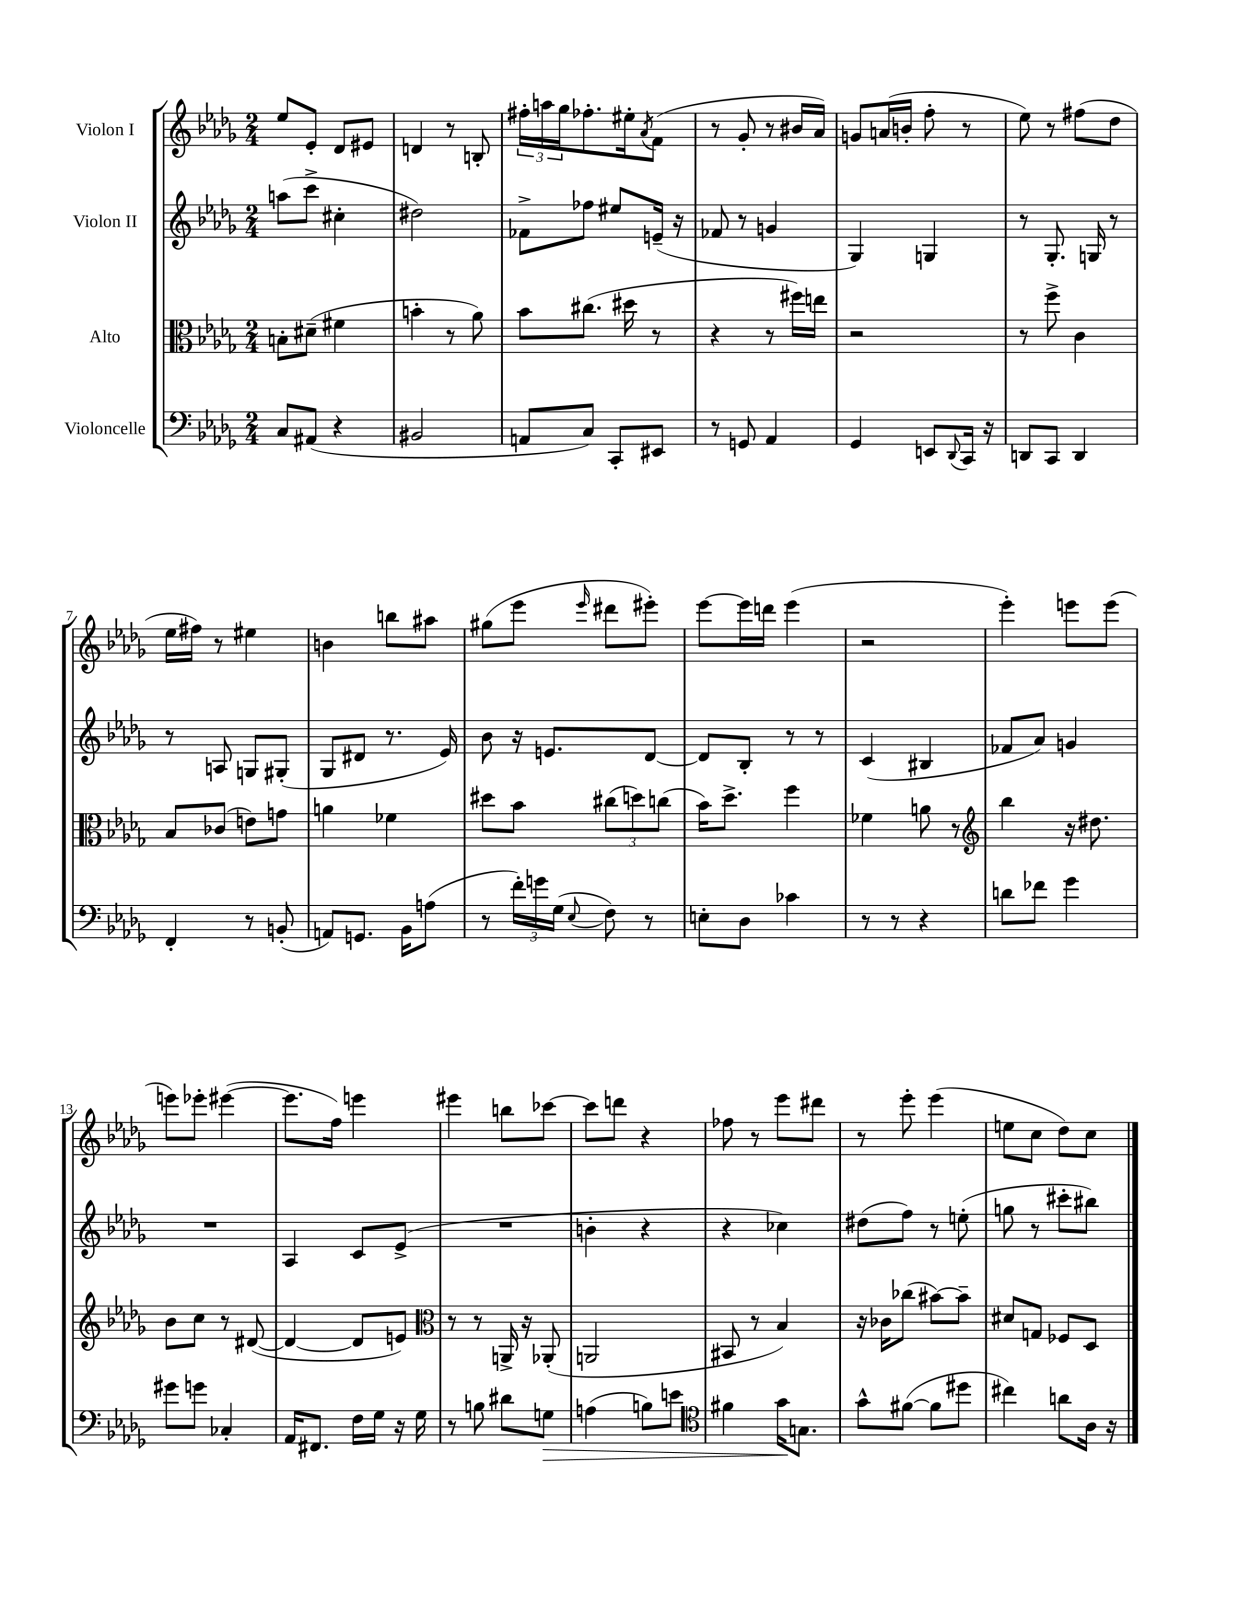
<<
\new StaffGroup <<
\new Staff = "s0" \with { instrumentName = "Violon I" } {
    \clef treble \key des \major \numericTimeSignature \time 2/4
    ees''8 ees'8-. des'8 eis'8 |
    d'4 r8 b8-. |
    \tuplet 3/2 { fis''16-. a''16 ges''16 } fes''8.-. eis''16-. \acciaccatura { aes'8 } f'8( |
    r8 ges'8-. r8 bis'16 aes'16) |
    g'8 a'16( b'16-. f''8-. r8 |
    ees''8) r8 fis''8( des''8 |
    ees''16 fis''16) r8 eis''4 |
    b'4 b''8 ais''8 |
    gis''8( ees'''8 \grace { ees'''16 } dis'''8 eis'''8-.) |
    ees'''8~ ees'''16 d'''16 ees'''4( |
    r2 |
    ees'''4-.) e'''8 e'''8( |
    e'''8) ees'''8-. eis'''4~( |
    eis'''8. f''16) e'''4 |
    eis'''4 b''8 ces'''8~ |
    ces'''8 d'''8 r4 |
    fes''8 r8 ees'''8 dis'''8 |
    r8 ees'''8-. ees'''4( |
    e''8 c''8 des''8) c''8 \bar "|." |
}
\new Staff = "s1" \with { instrumentName = "Violon II" } {
    \clef treble \key des \major \numericTimeSignature \time 2/4
    a''8( c'''8-> cis''4-. |
    dis''2) |
    fes'8-> fes''8 eis''8 e'16--( r16 |
    fes'8 r8 g'4 |
    ges4) g4 |
    r8 ges8.-. g16 r8 |
    r8 a8 g8 gis8-.( |
    ges8 dis'8 r8. ees'16) |
    bes'8 r16 e'8. des'8~ |
    des'8 bes8-. r8 r8 |
    c'4( bis4 |
    fes'8 aes'8) g'4 |
    R2 |
    aes4 c'8 ees'8->( |
    R2 |
    b'4-. r4 |
    r4 ces''4) |
    dis''8( f''8) r8 e''8-.( |
    g''8 r8 cis'''8-. bis''8) \bar "|." |
}
\new Staff = "s2" \with { instrumentName = "Alto" } {
    \clef alto \key des \major \numericTimeSignature \time 2/4
    b8-. dis'8--( fis'4 |
    b'4-. r8 aes'8) |
    bes'8 cis''8.( dis''16 r8 |
    r4 r8 fis''16) e''16 |
    r2 |
    r8 f''8-> c'4 |
    bes8 ces'8( e'8) g'8 |
    a'4 fes'4 |
    dis''8 bes'8 \tuplet 3/2 { cis''8( d''8) c''8( } |
    bes'16) des''8.-> f''4 |
    fes'4 a'8 r8 |
    \clef treble bes''4 r16 dis''8. |
    bes'8 c''8 r8 dis'8~( |
    dis'4~ dis'8 e'8) |
    \clef alto r8 r8 a,16-> r16 aes,8-.( |
    a,2 |
    bis,8 r8 bes4) |
    r16 ces'16 ces''8( bis'8~) bis'8-- |
    dis'8 g8 fes8 des8 \bar "|." |
}
\new Staff = "s3" \with { instrumentName = "Violoncelle" } {
    \clef bass \key des \major \numericTimeSignature \time 2/4
    c8 ais,8( r4 |
    bis,2 |
    a,8 c8) c,8-. eis,8 |
    r8 g,8 aes,4 |
    ges,4 e,8 \appoggiatura { des,8 } c,16 r16 |
    d,8 c,8 d,4 |
    f,4-. r8 b,8-.( |
    a,8) g,8. bes,16 a8( |
    r8 \tuplet 3/2 { f'16-.) g'16 ges16( } \appoggiatura { ees8 } f8) r8 |
    e8-. des8 ces'4 |
    r8 r8 r4 |
    d'8 fes'8 ges'4 |
    gis'8 g'8 ces4-. |
    aes,16 fis,8. f16 ges16 r16 ges16 |
    r8 b8 dis'8 g8\> |
    a4( b8) e'8 |
    \clef tenor fis'4 ges'16\! g8. |
    ges'8-^ fis'8~( fis'8 dis''8 |
    cis''4) a'8 aes16 r16 \bar "|." |
}
>>
>>
